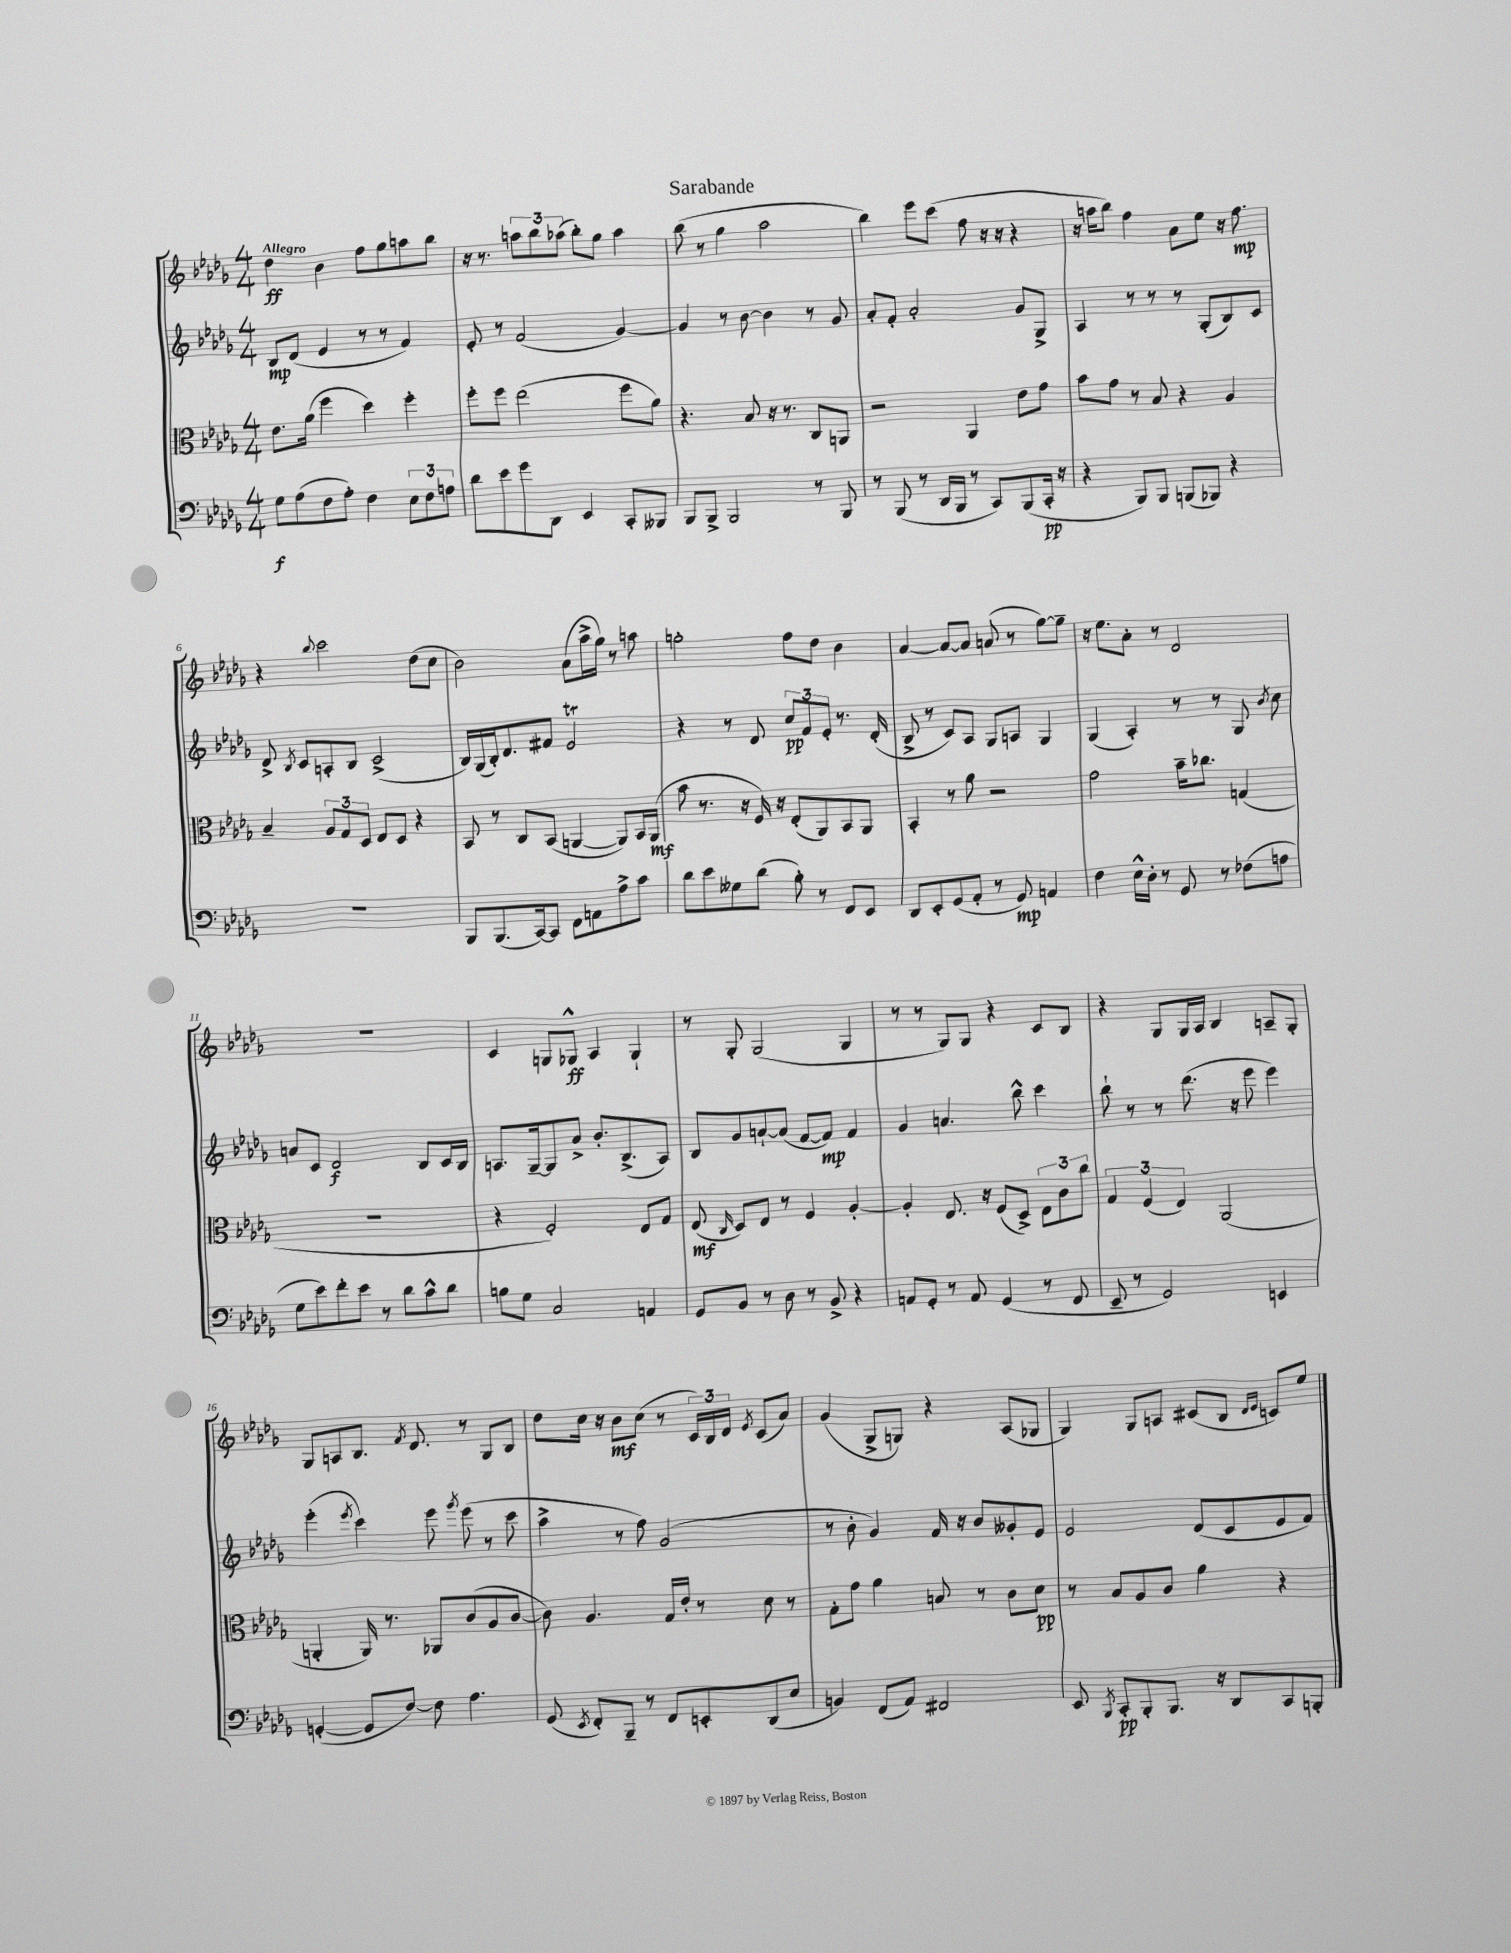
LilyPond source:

\header { title = "Sarabande" }
<<
\new StaffGroup <<
\new Staff = "s0" {
    \clef treble \key des \major \numericTimeSignature \time 4/4 \tempo "Allegro"
    \autoBeamOff des''4\ff bes'4 f''8[ ges''8 a''8 bes''8] |
    r16 r8. \tuplet 3/2 { a''8[ bes''8 aes''8]( } bes''8[-.) ges''8] aes''4 |
    bes''8( r8 ges''4 aes''2 |
    bes''4) ees'''8[ c'''8]( f''8 r16 r16 r4 |
    r16 a''16[ bes''8]) f''4 aes'8[ ees''8] r16 f''8.\mp |
    r4 \appoggiatura { bes''8 } c'''2 des''8[( c''8] |
    bes'2) aes'8[( aes''16-> ges''16]) r8 a''8 |
    g''2-. f''8[ des''8] bes'4 |
    aes'4~ aes'8[~ aes'8] a'8( r8 ges''8[~) ges''8]-- |
    r16 ees''8.[ aes'8]-. r8 des'2 |
    R1 |
    c'4 g8[ ges8]-^\ff aes4 ges4-! |
    r8 ges8-. ges2( ges4 |
    r8 r8 ges8[) ges8] r4 c'8[ bes8] |
    r4 ges8[ ges16 aes16] bes4 a8[-- ges8]-. |
    ges8[ a8 bes8.] \acciaccatura { f'8 } des'8. r8 ges8[ bes8] |
    des''8[ c''16] r16 bes'8[\mf c''8]( r8 \tuplet 3/2 { c'16[) bes16 des'16] } \acciaccatura { ees'8 } c'8[( aes'8]) |
    ges'4( ges8[-> g8]) r4 aes8[( ges8] |
    ges4) ges8[ a8] cis'8[( bes8] \grace { des'16[ ees'16] } c'8[) ees''8] \bar "|." |
}
\new Staff = "s1" {
    \clef treble \key des \major \numericTimeSignature \time 4/4
    \autoBeamOff bes8[\mp des'8]( ees'4 r8 r8 f'4) |
    ees'8-. r8 f'2( ges'4~) |
    ges'4 r8 bes'8~ bes'4 r8 ges'8 |
    aes'8[-. f'8]-. aes'2-. ges'8[ ges8]-> |
    aes4 r8 r8 r8 ges8[-.( bes8) c'8] |
    des'8-> \acciaccatura { bes8 } c'8[ a8-. bes8] c'2->( |
    bes16[) ges16( bes16-.) des'8. fis'8] ees'2\trill |
    r4 r8 des'8 \tuplet 3/2 { c''8[\pp f'8 ees'8]-. } r8. des'16-.( |
    bes8-> r8 c'8[) aes8] ges8[ a8] ges4 |
    ges4( aes4-.) r8 r8 ges8 \acciaccatura { bes'8 } c''8 |
    a'8[ c'8] des'2\f bes8[ c'16 bes16] |
    a8.[ ges16~-- ges8 aes'8]-> bes'8.[-. bes8.->( a8]) |
    bes8[ ges'8 a'8~-! a'8]( f'8[~ f'8]\mp) f'4 |
    ges'4 a'4. bes''8-^ c'''4 |
    bes''8-! r8 r8 des'''8.( r16 ees'''8 ees'''4) |
    ees'''4-.( \acciaccatura { ees'''8 } c'''4) ees'''8 \acciaccatura { ges'''8 } ees'''8( r8 c'''8 |
    aes''4-> r8 f''8) ges'2( |
    r8 bes'8-. ges'4) f'16 r16 bes'8[ geses'8-. ees'8] |
    ees'2 des'8[( c'8 ees'8 f'8]) \bar "|." |
}
\new Staff = "s2" {
    \clef alto \key des \major \numericTimeSignature \time 4/4
    \autoBeamOff ees'8.[ aes'16]( f''4 des''4) f''4-. |
    f''8[-. f''8] ees''2( f''8[ aes'8]) |
    r4. bes8 r16 r8. c8[ a,8] |
    r2 aes,4 ees'8[ ges'8] |
    bes'8[ ges'8] r8 bes8 r4 aes4 |
    bes4-- \tuplet 3/2 { aes8[ ges8 des8] } ees8[ des8] r4 |
    bes,8 r8 c8[ bes,8]( a,4~ a,8[) bes,16 a,16]\mf( |
    bes'8 r8. r16 f16) r16 ees8[-.( aes,8) bes,8 aes,8] |
    bes,4-. r8 aes'8 r2 |
    ges'2 bes'16[-- ces''8.] g4( |
    r1 |
    r4 f2-.) ees8[ ges8] |
    ees8\mf( \grace { c16 } des8[) ees8] r8 f4 aes4~-. |
    aes4-. ees8. r16 f8[( des8]->) \tuplet 3/2 { ees8[ c'8 c''8] } |
    \tuplet 3/2 { ges4 f4( ees4) } aes,2( |
    a,4-. a,16) r8. aes,8[ c'8( aes8 c'8]~ |
    c'8) aes4. ges16[ ees'16]-. r8 des'8 r8 |
    ges8[-. ges'8] aes'4 b8 r8 c'8[ des'8]\pp |
    r8 bes8[ aes8 c'8] aes'4 r4 \bar "|." |
}
\new Staff = "s3" {
    \clef bass \key des \major \numericTimeSignature \time 4/4
    \autoBeamOff ges8[\f aes8( f8 aes8]-.) f4 \tuplet 3/2 { ees8[ f8 a8] } |
    des'8[ ees'8 ges'8 des,8] ees,4 c,8[-. beses,,8] |
    bes,,8[ bes,,8]-> bes,,2 r8 bes,,8 |
    r8 bes,,8( r8 des,16[ bes,,16] r8 c,8[) bes,,8( c,16]-.\pp r16 |
    r4 bes,,8[) bes,,8] b,,8[( bes,,8]) r4 |
    r1 |
    bes,,8[ bes,,8.( c,16~) c,8] f,8[ a,8 aes8-> c'8] |
    des'8[ ees'8 geses8 des'8]( bes8-.) r8 f,8[ ees,8] |
    des,8[ ees,8-. ges,8( aes,8]-. r8 ges,8\mp) a,4 |
    f4 ees16[-^ des16]-. r8 ges,8 r8 fes8[( a8] |
    ges8[ ees'8) f'8-. ees'8] r8 des'8[ c'8-^ des'8] |
    b8[ ges8] c2 a,4 |
    ges,8[ bes,8] r8 des8 r8 bes,8-> r4 |
    a,8[ ges,8]-. r8 a,8 ges,4( r8 f,8 |
    ees,8-- r8 ges,2) e,4 |
    g,4~-.( g,8[ f8]~) f8 aes4. |
    ges,8( \acciaccatura { ees,8 } f,8[-.) bes,,8]-- r8 f,8[ e,8-. des,8( ees8] |
    b,4) f,8[( aes,8]) fis,2 |
    ees,8 \acciaccatura { bes,,8 } c,8[-.\pp bes,,8-. bes,,8.] r16 des,8[ c,8 b,,8]-. \bar "|." |
}
>>
>>
